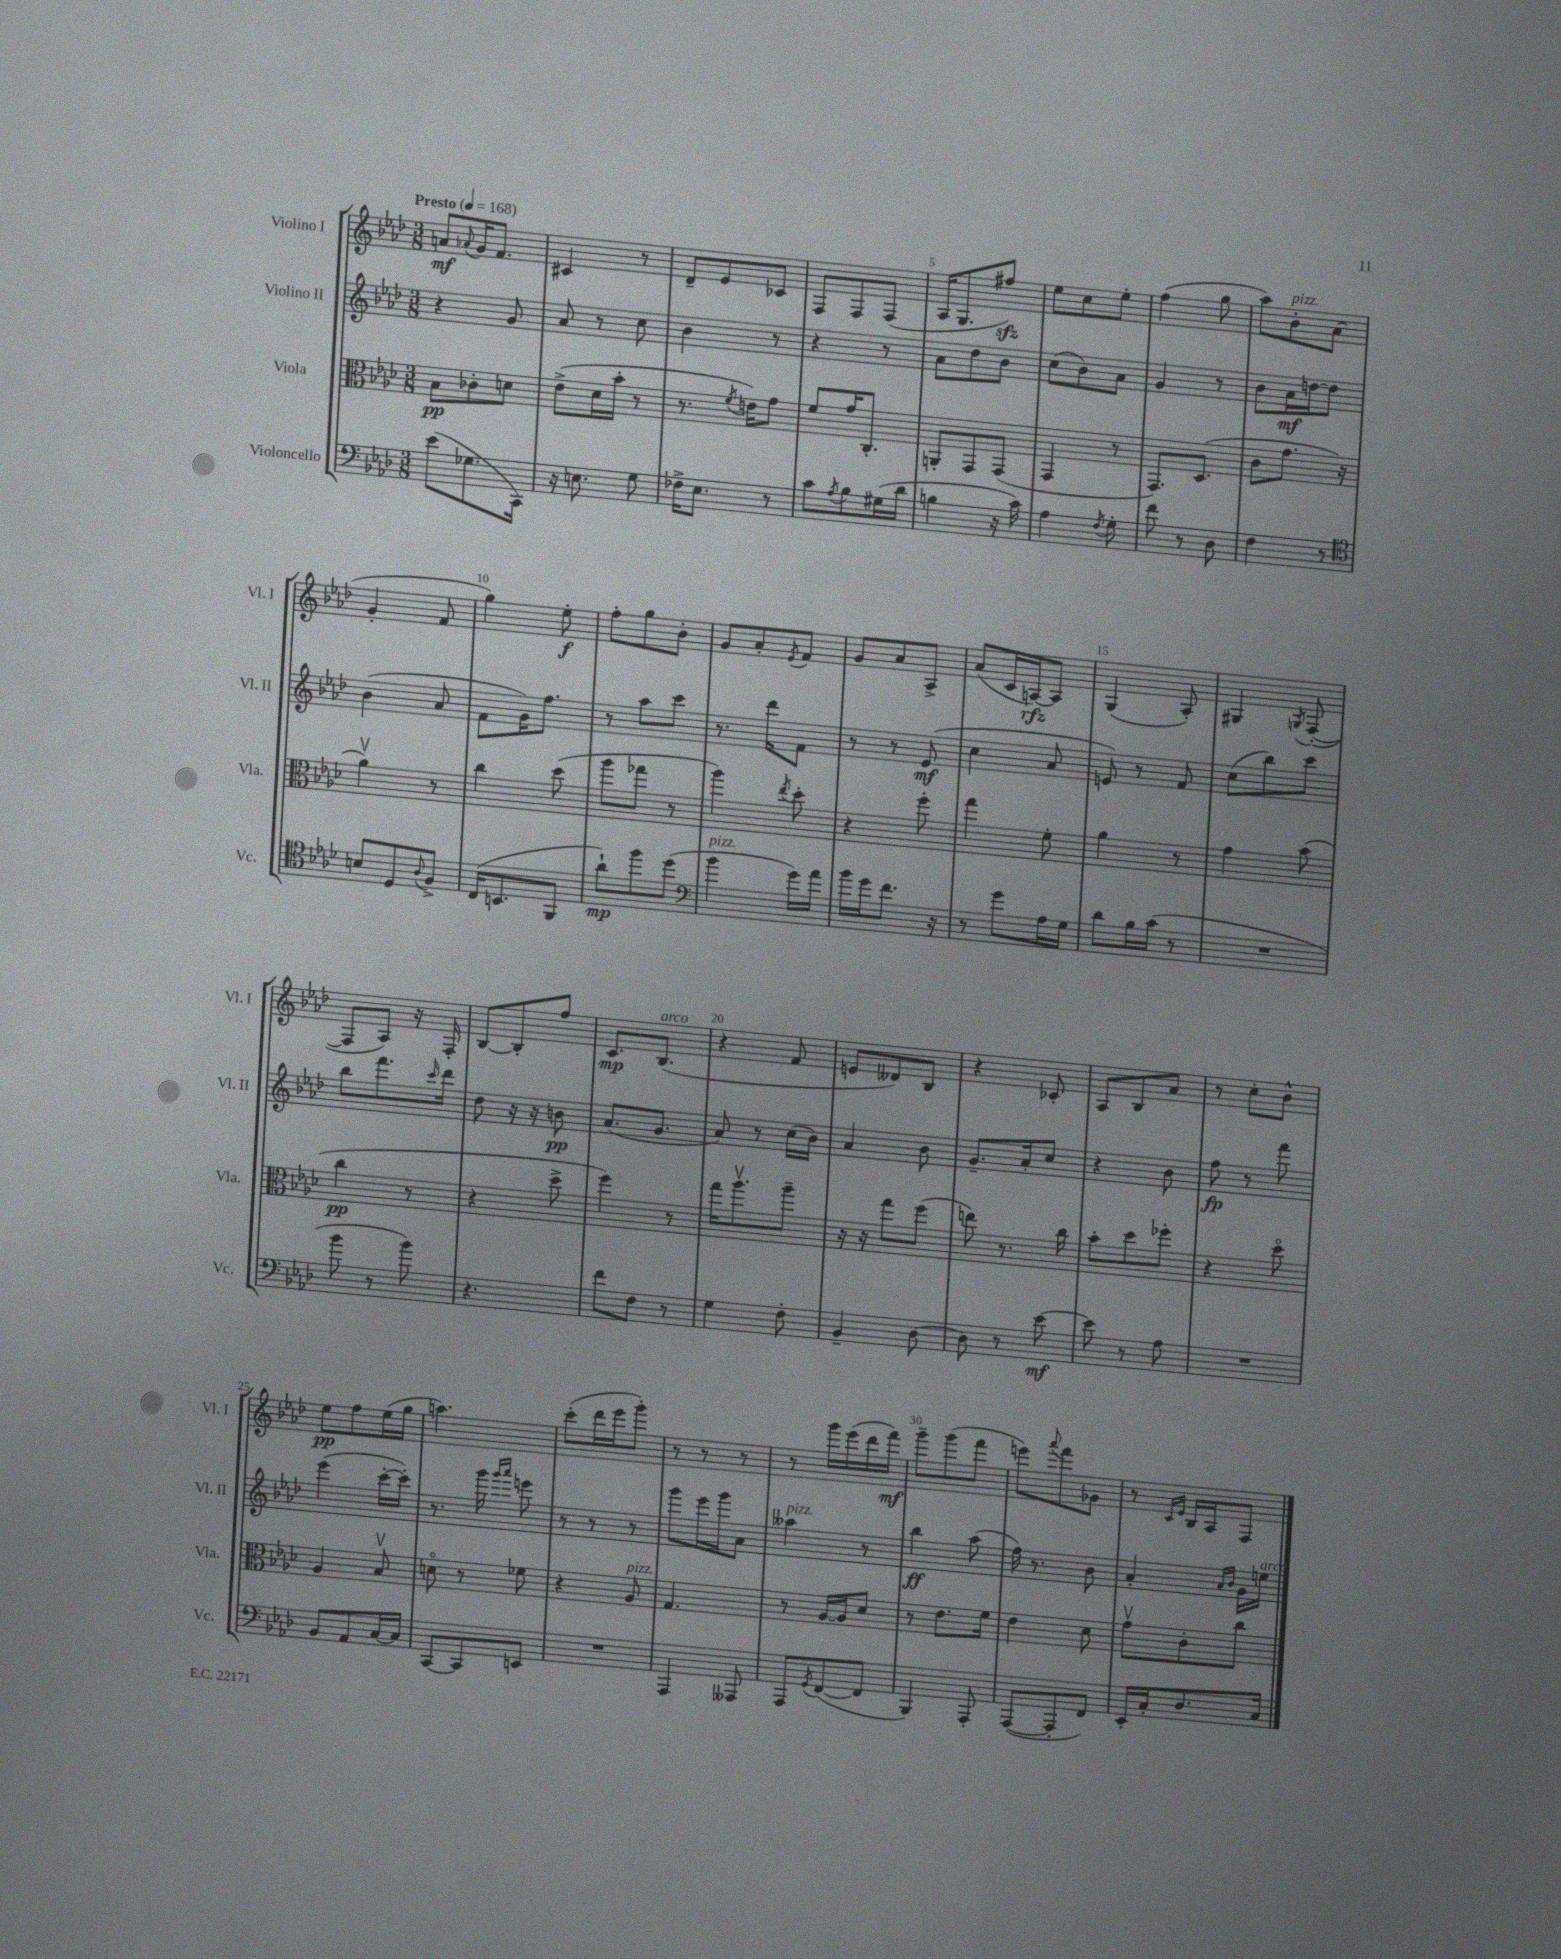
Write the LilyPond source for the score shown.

<<
\new StaffGroup <<
\new Staff = "s0" \with { instrumentName = "Violino I" shortInstrumentName = "Vl. I" } {
    \clef treble \key aes \major \numericTimeSignature \time 3/8 \tempo "Presto" 4 = 168
    a'8\mf \appoggiatura { aes'8 } g'16 f'8. |
    cis'4 r8 |
    des'8-- ees'8 ces'8 |
    f8 f8 f8( |
    aes16 g8. fis''8\sfz) |
    ees''8 c''8 ees''8-. |
    f''4( g''8 |
    aes''8) bes'8-.^\markup { \italic "pizz." } aes'8( |
    g'4-. f'8 |
    g''4) ees''8-.\f |
    f''8-. g''8 bes'8-. |
    g'8 aes'8-. \acciaccatura { ees'8 } f'8 |
    g'8 aes'8 aes8-> |
    aes'8( c'16 a16~\rfz) a8 |
    g4( aes8-.) |
    gis4 \acciaccatura { g8 } f8~-.( |
    f8 aes8) r16 f16-. |
    bes8~ bes8-. f''8 |
    c'8.\mp bes8.^\markup { \italic "arco" }( |
    r4 f'8 |
    e'8 deses'8) bes8 |
    r4 ces'8-. |
    aes8 bes8 aes'8 |
    r8 c''8-. bes'8-^ |
    ees''8\pp f''8 ees''16( g''16 |
    a''4.) |
    c'''8-.( des'''16 ees'''16 g'''8-.) |
    r8 r8 r8 |
    r8 g'''16 ees'''16( des'''16 f'''16\mf) |
    g'''8-- g'''8( f'''8 |
    e'''8) \appoggiatura { aes'''8 } f'''8 ges'8 |
    r8 \grace { c'16 ees'16 } bes16 aes16 f8 \bar "|." |
}
\new Staff = "s1" \with { instrumentName = "Violino II" shortInstrumentName = "Vl. II" } {
    \clef treble \key aes \major \numericTimeSignature \time 3/8
    r4 g'8 |
    aes'8 r8 c''8 |
    bes'4 r8 |
    r4 r8 |
    aes'8 des''8 bes'8 |
    c''8( bes'8) aes'8 |
    g'4 r8 |
    bes'8 aes'16\mf d''16~ d''8 |
    bes'4( aes'8 |
    f'8 g'16) f''8. |
    r8 aes''8 c'''8 |
    r8. des'''16 f'8 |
    r8 r8 ees'8\mf( |
    c''4 aes'8 |
    e'8) r8 f'8 |
    c''8( bes''8) c'''8 |
    bes''8 f'''8. \grace { c'''16 } des'''16 |
    des''8 r16 r16 b'8\pp |
    aes'8.( g'8. |
    aes'8) r8 c''16( bes'16) |
    aes'4 bes'8 |
    g'8.-- aes'16-. c''8 |
    r4 bes'8 |
    f''8\fp r8 f'''8 |
    ees'''4( c'''16~-. c'''16-.) |
    r8. g'''16 \grace { g'''16 aes'''16 } e'''8 |
    r8 r8 r8 |
    g'''8 ees'''16 g'''16 aes'8 |
    aeses''4^\markup { \italic "pizz." } r8 |
    bes''4\ff aes''8( |
    f''16) r8. bes'8 |
    aes'4-. \grace { aes'16 bes'16 } g'16 e''16^\markup { \italic "arco" } \bar "|." |
}
\new Staff = "s2" \with { instrumentName = "Viola" shortInstrumentName = "Vla." } {
    \clef alto \key aes \major \numericTimeSignature \time 3/8
    bes8\pp ces'8-. d'8 |
    ees'8->( des'16 bes'16-. r8 |
    r8. \acciaccatura { f'8 } e'16) g'8 |
    f'8 g'16 c8.-. |
    a,8-. g,8 g,8( |
    g,4 r8 |
    g,8.) des8.( |
    c'8 g'8. r16 |
    aes'4\upbow) r8 |
    c''4 des''8( |
    aes''8 ges''8 r8 |
    aes''4) \acciaccatura { ees''8 } des''8-. |
    r4 f''8-. |
    g''4 f'8-. |
    aes'4 r8 |
    g'4 bes'8( |
    c''4\pp r8 |
    r4 des''8-> |
    f''4) r8 |
    g''16 aes''8.\upbow aes''8-- |
    r16 r16 g''8 f''8( |
    e''8) r8. c''16 |
    bes'8-. des''8 fes''8-. |
    r4 des''8\flageolet |
    aes4 bes8\upbow |
    d'8\flageolet r8 fes'8 |
    r4 aes8^\markup { \italic "pizz." } |
    g4. |
    r8 aes16~ aes16 des'8 |
    r8 ees'8. f'16 |
    ees'4 des'8 |
    g'8\upbow c'8-. c''8 \bar "|." |
}
\new Staff = "s3" \with { instrumentName = "Violoncello" shortInstrumentName = "Vc." } {
    \clef bass \key aes \major \numericTimeSignature \time 3/8
    ees'8( ges8. c,16) |
    r16 e8. g8 |
    fes16-> ees8. r8 |
    c'8 \acciaccatura { aes8 } bes8 gis16( des'16 |
    b4 r16 c'16) |
    aes4 \acciaccatura { f8 } g8-. |
    f'8 r8 des8 |
    f4 r8 |
    \clef tenor b8 des8 \appoggiatura { aes8 } f8-> |
    c16( b,8. f,8 |
    aes'8-!\mp) f''8 des''8( |
    \clef bass bes'4^\markup { \italic "pizz." } g'16) aes'16 |
    bes'16 g'16 f'8. r16 |
    r8 g'8 aes16 g16 |
    des'8 bes16 c'16( r8 |
    R4. |
    bes'8 r8 bes'8) |
    r4. |
    f'8 f8 r8 |
    g4 f8-. |
    bes,4-- des8~ |
    des8 r8 ees'8~\mf |
    ees'8 r8 aes8 |
    R4. |
    bes,8 aes,8 c16~ c16 |
    c,8~ c,8 e,8 |
    R4. |
    aes,,4 aeses,,8 |
    aes,,8 \acciaccatura { g,8 } f,8~( f,8 |
    bes,,4) aes,,8-. |
    aes,,8~( aes,,8-. f,8) |
    ees,16-. c16-. des8. c16 \bar "|." |
}
>>
>>
\layout { \context { \Score \override BarNumber.break-visibility = ##(#f #t #t) barNumberVisibility = #(every-nth-bar-number-visible 5) } }
